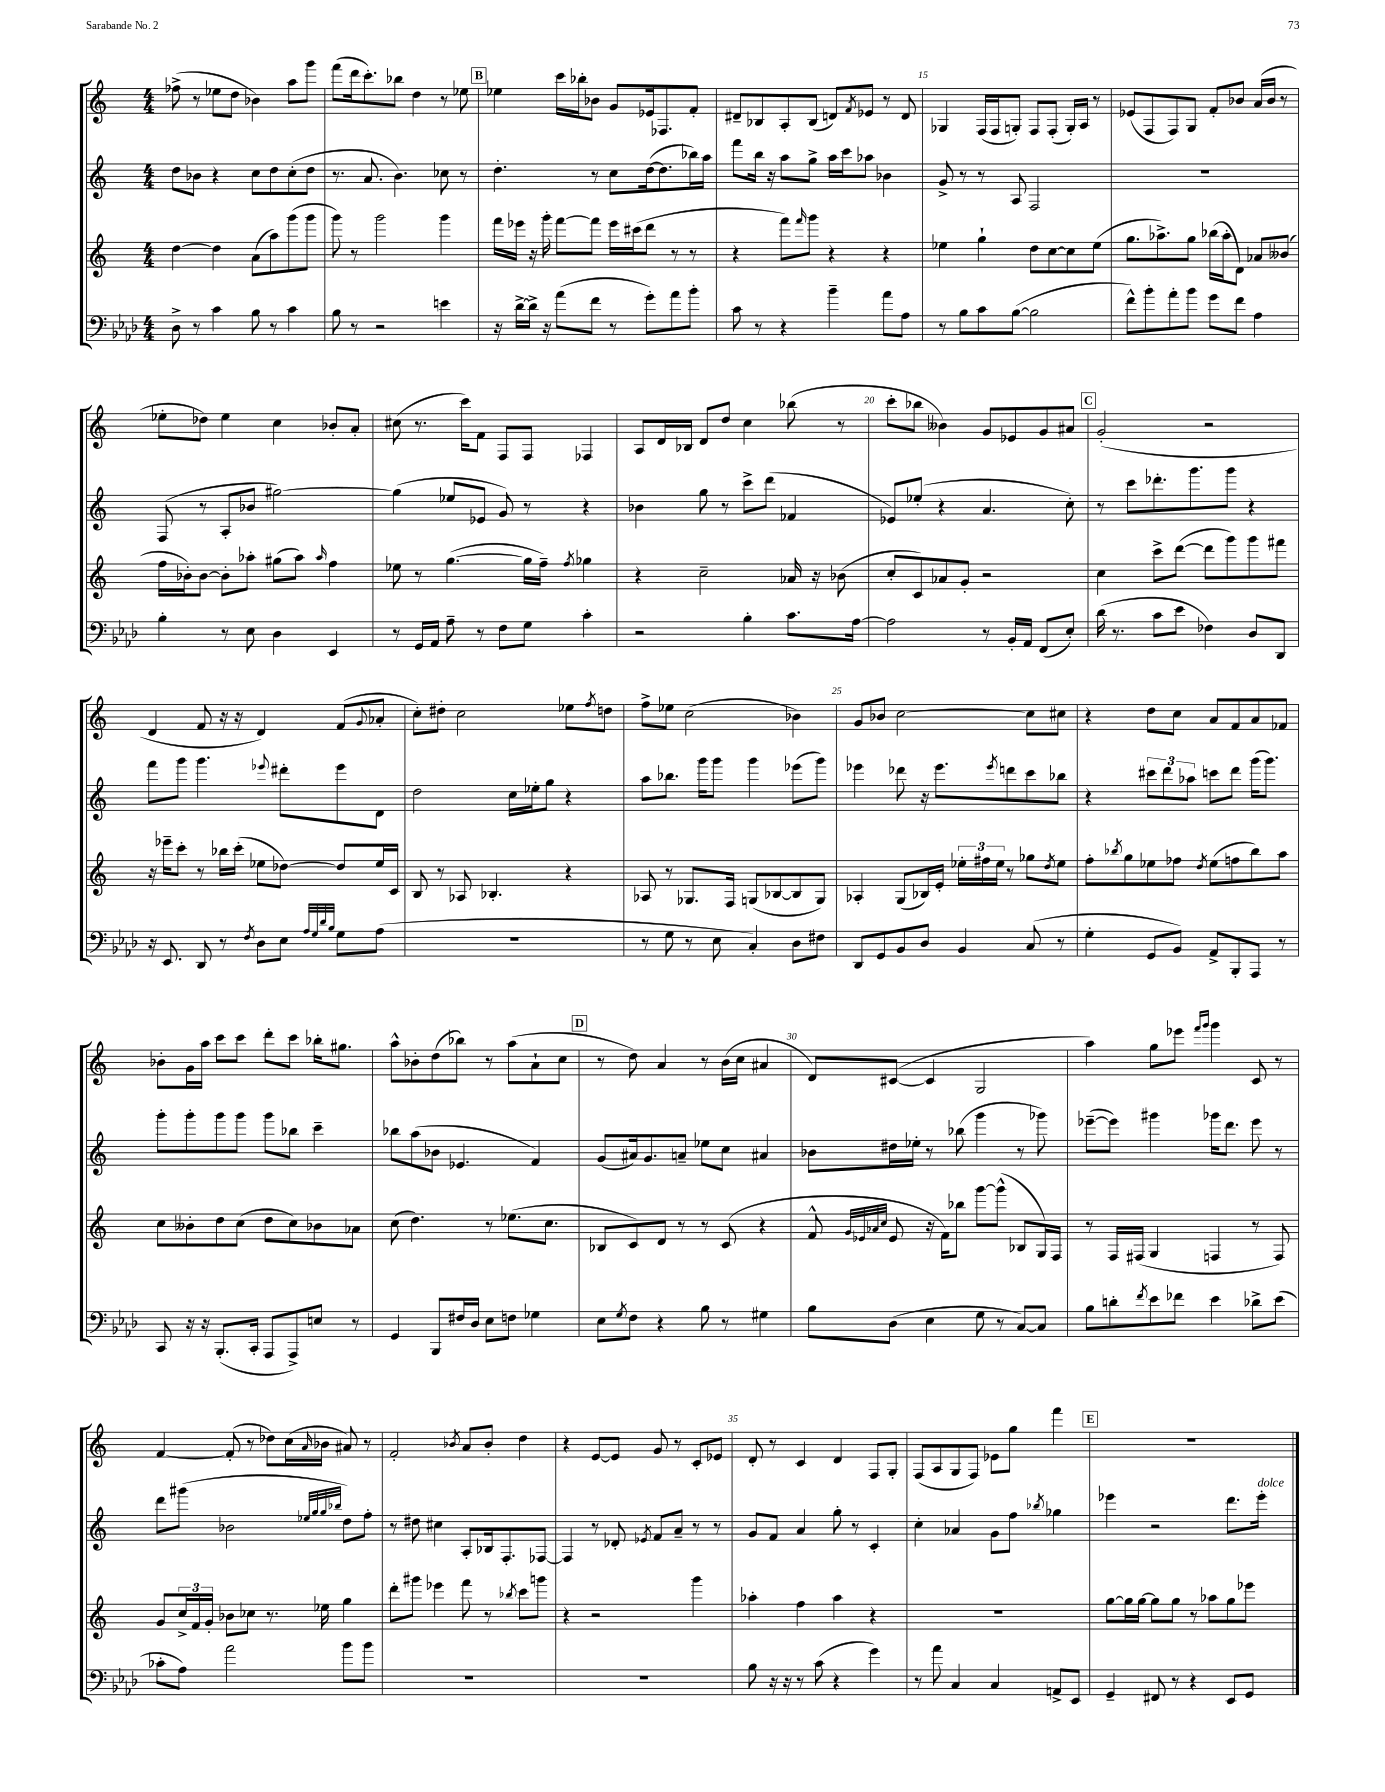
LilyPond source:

<<
\new StaffGroup <<
\new Staff = "s0" {
    \clef treble \key c \major \numericTimeSignature \time 4/4
    fes''8->( r8 ees''8 d''8 bes'4) a''8 g'''8 |
    f'''8( d'''16 c'''8.-.) bes''8 d''4 r8 ees''8 |
    \mark \markup { \box "B" } ees''4 c'''16 bes''16-. bes'8 g'8 ees'16 fes8. f'8-. |
    dis'8-- bes8 a8-. bes8( d'8) \acciaccatura { f'8 } ees'8 r8 d'8 |
    ges4 f16( f16 g8-.) f8 f8-.( g16-.) a16 r8 |
    ees'8( f8 f8) g8 f'8-. bes'8 a'16( bes'16 r8 |
    ees''8-. des''8) ees''4 c''4 bes'8-. a'8-. |
    cis''8( r8. c'''16) f'8 f8 f8 fes4 |
    a8 d'16 bes16 d'8 d''8 c''4 bes''8( r8 |
    c'''8-. bes''8 beses'4) g'8 ees'8 g'8 ais'8 |
    \mark \markup { \box "C" } g'2-.( r2 |
    d'4 f'8 r16 r16 d'4) f'8( \appoggiatura { g'8 } aes'8-. |
    c''8-.) dis''8-. c''2 ees''8 \acciaccatura { f''8 } d''8 |
    f''8-> ees''8 c''2( bes'4) |
    g'8 bes'8 c''2~ c''8 cis''8 |
    r4 d''8 c''8 a'8 f'8 a'8 fes'8 |
    bes'8-. g'16 a''16 c'''8 c'''8 d'''8-. c'''8 bes''16-. gis''8. |
    a''8-^ bes'8-. d''8( bes''8) r8 a''8( a'8-! c''8 |
    \mark \markup { \box "D" } r8 d''8) a'4 r8 b'16( c''16 ais'4 |
    d'8) cis'8~( cis'4 g2 |
    a''4) g''8 ees'''8 \grace { f'''16 g'''16 } g'''4 c'8 r8 |
    f'4~ f'8-.( r8 des''8) c''16( \grace { a'16 } bes'16 ais'8) r8 |
    f'2-. \acciaccatura { bes'8 } a'8 bes'8-. d''4 |
    r4 e'8~ e'8 g'8 r8 c'8-. ees'8 |
    d'8-. r8 c'4 d'4 f8 g8-. |
    f8( a8 g8 f8) ees'8 g''8 f'''4 |
    \mark \markup { \box "E" } R1 \bar "|." |
}
\new Staff = "s1" {
    \clef treble \key c \major \numericTimeSignature \time 4/4
    d''8 bes'8 r4 c''8 d''8 c''8-.( d''8 |
    r8. a'8. b'4.) ces''8 r8 |
    \mark \markup { \box "B" } d''4.-. r8 c''8 d''16~( d''8. bes''16) a''16 |
    f'''8 b''16 r16 a''8 g''8-> a''16 c'''16 aes''8 bes'4 |
    g'8-> r8 r8 a8 f2 |
    R1 |
    f8( r8 a8-. bes'8 gis''2~) |
    gis''4( ees''8 ees'8 g'8) r8 r4 |
    bes'4 g''8 r8 c'''8-> d'''8( fes'4 |
    ees'8) ees''8-.( r4 a'4. c''8-.) |
    \mark \markup { \box "C" } r8 c'''8 des'''8.-. g'''8. g'''8 r4 |
    f'''8 g'''8 g'''4. \appoggiatura { ees'''8 } dis'''8-. ees'''8 d'8 |
    d''2 c''16 ees''16-. g''8 r4 |
    a''8 bes''8. g'''16 g'''8 g'''4 ees'''8( g'''8) |
    ees'''4 des'''8 r16 ees'''8. \acciaccatura { ees'''8 } d'''8 c'''8 bes''8 |
    r4 \tuplet 3/2 { cis'''8 d'''8 aes''8 } c'''8 d'''8 g'''16( g'''8.) |
    g'''8-. g'''8-. g'''8 g'''8 g'''8 bes''8 c'''4-- |
    bes''8 a''8( bes'8 ees'4. f'4) |
    \mark \markup { \box "D" } g'8( ais'16) g'8. a'8-- ees''8 c''8 ais'4 |
    bes'8 dis''16 ees''16-. r8 bes''8( g'''4 r8 ges'''8) |
    ees'''8~--( ees'''8) gis'''4 ges'''16 d'''8. ees'''8 r8 |
    d'''8 gis'''8( bes'2 \grace { ees''32 g''32 g''32 bes''32 } d''8) f''8-. |
    r8 dis''8 cis''4 a8-. bes16 f8.-. fes8~ |
    fes4 r8 des'8-. \acciaccatura { ees'8 } f'8 a'8-- r8 r8 |
    g'8 f'8 a'4 g''8-. r8 c'4-. |
    c''4-. aes'4 g'8 f''8 \acciaccatura { bes''8 } ges''4 |
    \mark \markup { \box "E" } ees'''4 r2 d'''8. ees'''16-.^\markup { \italic "dolce" } \bar "|." |
}
\new Staff = "s2" {
    \clef treble \key c \major \numericTimeSignature \time 4/4
    d''4~ d''4 a'8( a''8) g'''8( g'''8 |
    g'''8) r8 g'''2 g'''4 |
    \mark \markup { \box "B" } f'''16 ees'''16 r16 g'''16-. f'''8~ f'''8 ees'''16 cis'''16( d'''8 r8 r8 |
    r4 f'''8) \grace { f'''16 } g'''8 r4 r4 |
    ees''4 g''4-! d''8 c''8~ c''8 ees''8( |
    g''8. aes''8.->) g''8 bes''16( aes''16-. d'8) aes'8 beses'8( |
    f''16 bes'16-.) bes'8~ bes'8-. aes''8-. gis''8( aes''8) \grace { aes''16 } f''4 |
    ees''8 r8 g''4.~( g''16 f''16--) \acciaccatura { f''8 } ges''4 |
    r4 c''2-- aes'16 r16 bes'8( |
    c''8-. c'8) aes'8 g'8-. r2 |
    \mark \markup { \box "C" } c''4 c'''8-> d'''8~( d'''8 g'''8) g'''8 fis'''8 |
    r16 ees'''16-- c'''8-. r8 bes''16 c'''16-.( ees''8 des''8~) des''8 ees''16 c'16 |
    b8 r8 aes8 bes4.-. r4 |
    aes8 r8 ges8. f16 g8( bes8~ bes8 g8) |
    aes4-. g8( bes16) e'16-. \tuplet 3/2 { ees''16-. fis''16 ees''16 } r8 ges''8 \acciaccatura { d''8 } ees''8 |
    f''8-. \acciaccatura { bes''8 } g''8 ees''8 fes''8 \acciaccatura { d''8 } ees''8( f''8 bes''8) a''8 |
    c''8 beses'8-. d''8 c''8( d''8 c''8) bes'8 aes'8 |
    c''8( d''4.) r8 ees''8.( c''8. |
    \mark \markup { \box "D" } bes8 c'8) d'8 r8 r8 c'8( r4 |
    f'8-^ \grace { g'32 ees'32 aes'32 c''32 } ees'8 r16 f'16) bes''8 g'''8~ g'''8-^( bes8 g16) f16 |
    r8 f16 fis16( g4 f4 r8 f8) |
    g'8 \tuplet 3/2 { c''16-> f'16 g'16-. } bes'8 ces''8 r8. ees''16 g''4 |
    d'''8-. gis'''8 ees'''4 f'''8 r8 \acciaccatura { bes''8 } c'''8 g'''8 |
    r4 r2 g'''4 |
    aes''4-. f''4 aes''4 r4 |
    R1 |
    \mark \markup { \box "E" } g''8~ g''16 g''16~ g''8 g''8 r8 aes''8 g''8 ees'''8 \bar "|." |
}
\new Staff = "s3" {
    \clef bass \key aes \major \numericTimeSignature \time 4/4
    des8-> r8 c'4 bes8 r8 c'4 |
    bes8 r8 r2 e'4 |
    \mark \markup { \box "B" } r16 des'16~-> des'16-> r16 aes'8( f'8 r8 g'8-.) aes'8 bes'8-. |
    c'8 r8 r4 bes'4-- aes'8 aes8 |
    r8 bes8 c'8 bes8~( bes2 |
    f'8-^) bes'8-. aes'8-. bes'8 g'8 f'8 aes4 |
    bes4-. r8 ees8 des4 ees,4 |
    r8 g,16 aes,16 aes8-- r8 f8 g8 c'4-. |
    r2 bes4-. c'8. aes16~ |
    aes2 r8 bes,16-. aes,16 f,8( ees8-.) |
    \mark \markup { \box "C" } des'16( r8. c'8 ees'8 fes4) des8 des,8 |
    r16 ees,8. des,8 r8 \acciaccatura { f8 } des8 ees8 \grace { aes32 g32 des'32 bes32 } g8 aes8( |
    R1 |
    r8 g8 r8 ees8 c4-.) des8 fis8 |
    des,8 g,8 bes,8 des8 bes,4 c8( r8 |
    g4-. g,8 bes,8) aes,8-> bes,,8-. aes,,8 r8 |
    c,8 r16 r16 bes,,8.-.( c,16-. aes,,8 aes,,8->) e8 r8 |
    g,4 bes,,8 fis16 des16 ees8 f8 ges4 |
    \mark \markup { \box "D" } ees8 \acciaccatura { g8 } f8 r4 bes8 r8 gis4 |
    bes8 des8( ees4 g8 r8 c8~) c8 |
    bes8 d'8-. \acciaccatura { f'8 } ees'8 fes'8 ees'4 des'8-> ees'8( |
    ces'8-. aes8) aes'2 bes'8 bes'8 |
    R1 |
    R1 |
    bes8 r16 r16 r8 c'8( r4 g'4) |
    r8 aes'8 c4 c4 a,8-> ees,8 |
    \mark \markup { \box "E" } g,4-- fis,8 r8 r4 ees,8 g,8 \bar "|." |
}
>>
>>
\layout { \context { \Score currentBarNumber = #11 \override BarNumber.break-visibility = ##(#f #t #t) barNumberVisibility = #(every-nth-bar-number-visible 5) } }
